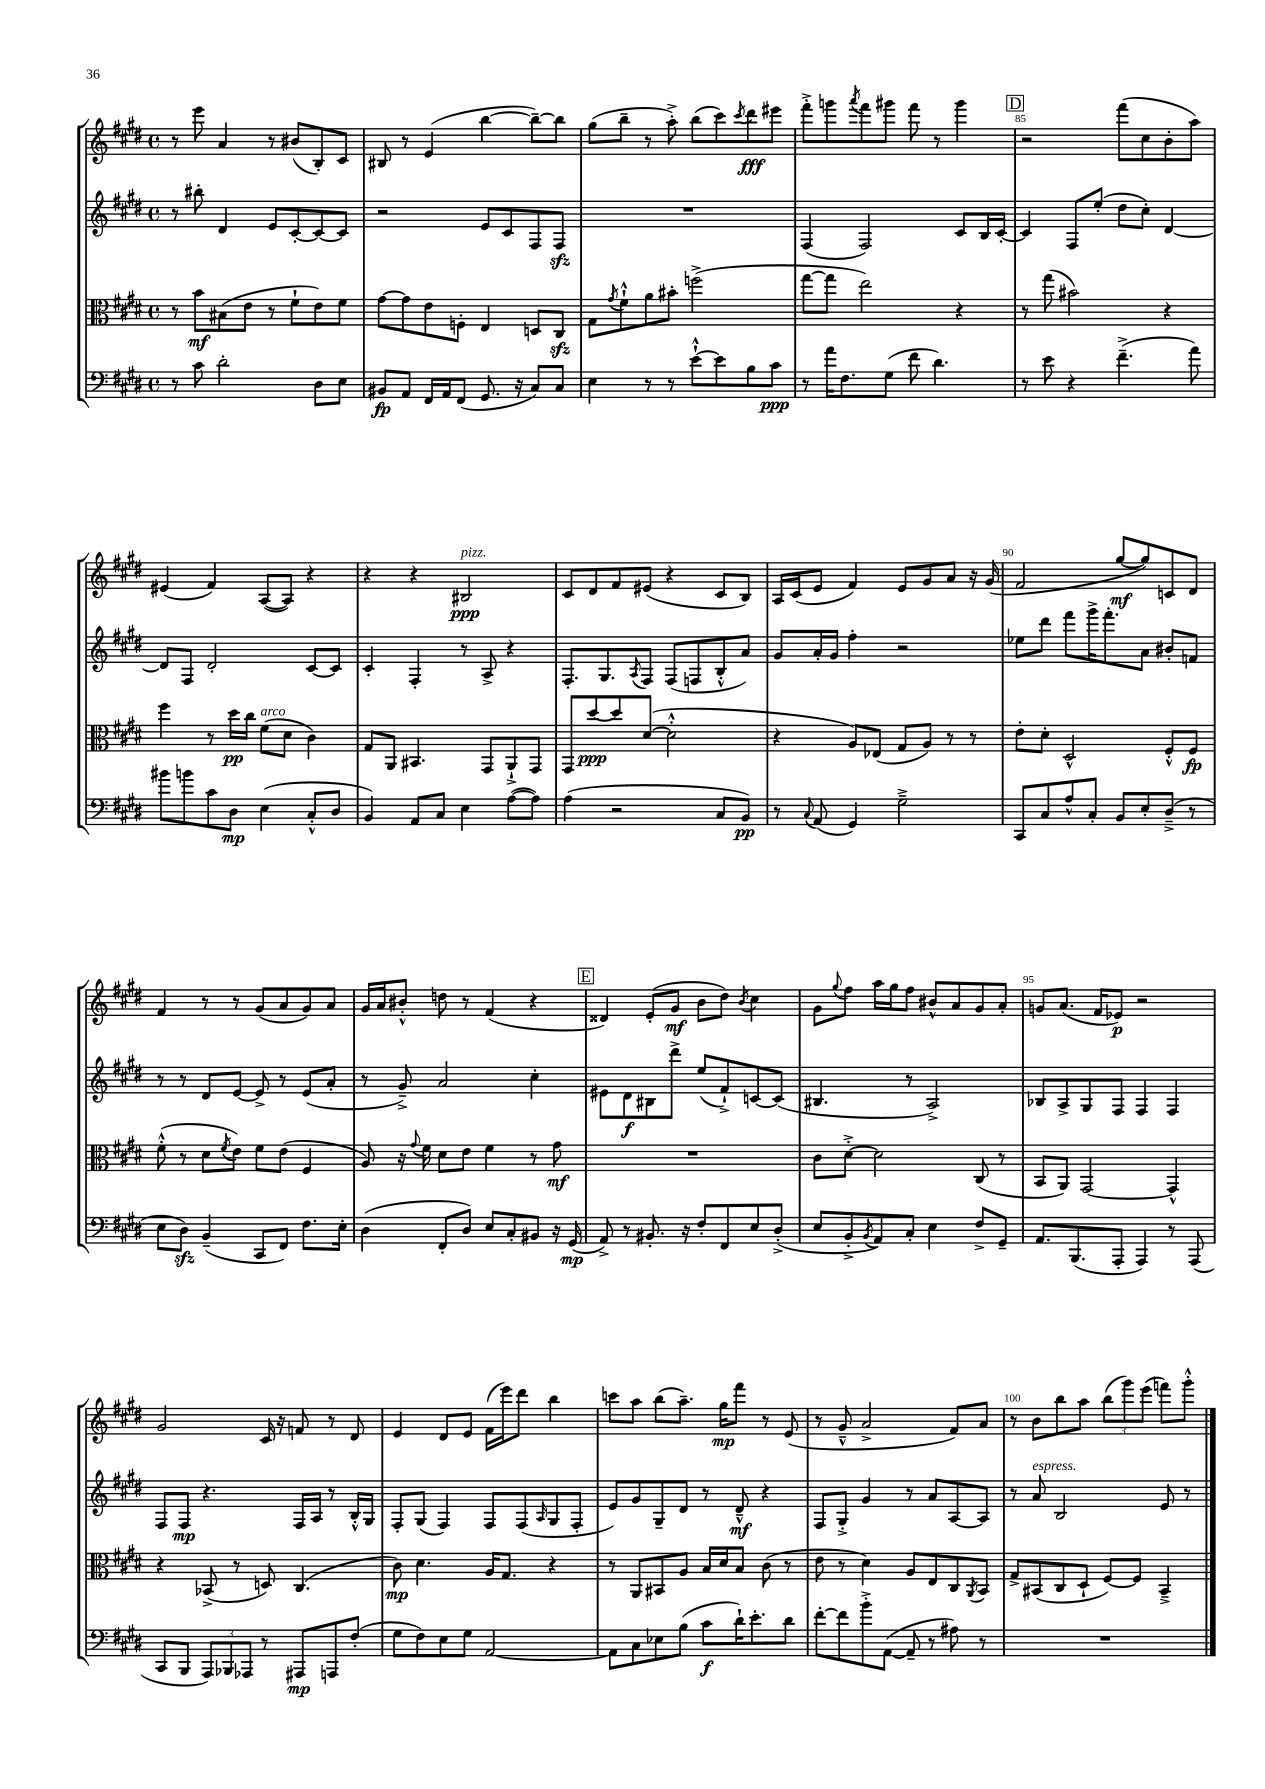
<<
\new StaffGroup <<
\new Staff = "s0" {
    \clef treble \key e \major \defaultTimeSignature \time 4/4
    r8 e'''8 a'4 r8 bis'8( b8-.) cis'8 |
    bis8 r8 e'4( b''4~ b''8~--) b''8 |
    gis''8( b''8-- r8 a''8-.->) b''8( cis'''8) \acciaccatura { cis'''8 } dis'''8\fff eis'''8 |
    fis'''8-.-> g'''8 \acciaccatura { a'''8 } fis'''8 gis'''8 fis'''8 r8 gis'''4 |
    \mark \markup { \box "D" } r2 fis'''8( cis''8 b'8-. a''8) |
    eis'4( fis'4) a8~( a8) r4 |
    r4 r4 bis2\ppp^\markup { \italic "pizz." } |
    cis'8 dis'8 fis'8 eis'8( r4 cis'8 b8) |
    a16 cis'16( e'8 fis'4) e'8 gis'8 a'8 r16 gis'16( |
    fis'2 gis''8~\mf gis''8) c'8 dis'8 |
    fis'4 r8 r8 gis'8( a'8 gis'8) a'8 |
    gis'16 a'16 bis'8-.-^ d''8 r8 fis'4( r4 |
    \mark \markup { \box "E" } disis'4) e'8-.( gis'8\mf b'8 dis''8) \acciaccatura { b'8 } cis''4 |
    gis'8 \appoggiatura { gis''8 } fis''8 a''16 gis''16 fis''8 bis'8-^ a'8 gis'8 a'8-. |
    g'8 a'8.( fis'16 ees'8\p) r2 |
    gis'2 cis'16 r16 f'8 r8 dis'8 |
    e'4 dis'8 e'8 fis'16( e'''16) dis'''8 b''4 |
    c'''8 a''8 b''8( a''8.--) gis''16\mp fis'''8 r8 e'8( |
    r8 gis'8---^ a'2-> fis'8) a'8 |
    r8 b'8 b''8 a''8 \tuplet 3/2 { b''8( gis'''8) e'''8( } f'''8) gis'''8-.-^ \bar "|." |
}
\new Staff = "s1" {
    \clef treble \key e \major \defaultTimeSignature \time 4/4
    r8 bis''8-. dis'4 e'8 cis'8~-. cis'8~ cis'8 |
    r2 e'8 cis'8 fis8 fis8\sfz |
    R1 |
    fis4( fis2) cis'8 b16 cis'16~-. |
    \mark \markup { \box "D" } cis'4 fis8 e''8-.( dis''8 cis''8-.) dis'4~ |
    dis'8 fis8 dis'2-. cis'8~ cis'8 |
    cis'4-. fis4-. r8 a8-> r4 |
    fis8.-. gis8. \acciaccatura { a8 } fis8 fis8( f8 b8-.-^ a'8) |
    gis'8 a'16-. gis'16 fis''4-. r2 |
    ees''8 dis'''8 fis'''8 gis'''16-> fis'''8.-. a'8 bis'8-. f'8 |
    r8 r8 dis'8 e'8~ e'8-> r8 e'8( a'8-. |
    r8 gis'8--->) a'2 cis''4-. |
    \mark \markup { \box "E" } eis'8 dis'8\f bis8 dis'''8-> e''8( fis'8-!->) c'8~ c'8( |
    bis4. r8 a2->) |
    bes8 a8-> gis8 fis8 fis4 fis4 |
    fis8 fis8\mp r4. fis16 a16 r8 b16-.-^ gis16 |
    fis8-. gis8( fis4) fis8 fis8( \grace { a16 } gis8 fis8-. |
    e'8) gis'8 gis8-- dis'8 r8 dis'8---^\mf r4 |
    fis8 gis8-.-> gis'4 r8 a'8 a8~ a8 |
    r8 a'8^\markup { \italic "espress." } b2 e'8 r8 \bar "|." |
}
\new Staff = "s2" {
    \clef alto \key e \major \defaultTimeSignature \time 4/4
    r8 b'8\mf bis8( e'8 r8 fis'8-! e'8) fis'8 |
    gis'8~ gis'8 e'8 f8-. e4 d8 cis8\sfz |
    gis8 \acciaccatura { gis'8 } fis'8-!-^ a'8 bis'8-. f''2->( |
    gis''8~ gis''8 e''2) r4 |
    \mark \markup { \box "D" } r8 gis''8( bis'2) r4 |
    fis''4 r8 dis''16\pp cis''16 fis'8^\markup { \italic "arco" }( dis'8 cis'4) |
    gis8 a,8 bis,4. gis,8 a,8-!-> gis,8 |
    gis,8 dis''8~\ppp dis''8 dis'8~( dis'2-.-^ |
    r4 a8) ees8( gis8 a8) r8 r8 |
    e'8-. dis'8-. dis2-^ fis8-.-^ fis8\fp |
    fis'8-.-^( r8 dis'8 \acciaccatura { fis'8 } e'8) fis'8 e'8( fis4 |
    a8) r16 \appoggiatura { gis'8 } fis'16 dis'8 e'8 fis'4 r8 gis'8\mf |
    \mark \markup { \box "E" } R1 |
    cis'8 dis'8~-.-> dis'2 cis8( r8 |
    b,8 a,8) gis,2~ gis,4-^ |
    r4 bes,8->( r8 d8) cis4.( |
    cis'8\mp) dis'4. a16 gis8. r4 |
    r8 a,8 bis,8 a8 b16 dis'16 b8 cis'8( r8 |
    e'8 r8 dis'4) a8 e8 cis8 \acciaccatura { a,8 } b,8 |
    gis8-> bis,8( cis8 dis8-! fis8~) fis8 bis,4---> \bar "|." |
}
\new Staff = "s3" {
    \clef bass \key e \major \defaultTimeSignature \time 4/4
    r8 cis'8 dis'2-. dis8 e8 |
    bis,8\fp a,8 fis,16 a,16 fis,8( gis,8. r16 cis8) cis8 |
    e4 r8 r8 e'8~-!-^ e'8 b8 cis'8\ppp |
    r8 a'16 fis8. gis8( fis'8 dis'4.) |
    \mark \markup { \box "D" } r8 e'8 r4 fis'4.--->( a'8) |
    bis'8 b'8 cis'8 dis8\mp e4( cis8-.-^ dis8 |
    b,4) a,8 cis8 e4 a8~( a8) |
    a4( r2 cis8 b,8\pp) |
    r8 \appoggiatura { cis8 } a,8( gis,4) gis2---> |
    cis,8 cis8 a8-^ cis8-. b,8 e8-. dis8--->( r8 |
    e8 dis8\sfz) b,4--( cis,8 fis,8) fis8. e16-. |
    dis4( fis,8-. dis8) e8 cis8-. bis,8 r16 gis,16\mp( |
    \mark \markup { \box "E" } a,8->) r8 bis,8.-. r16 fis8-. fis,8 e8 dis8-.->( |
    e8 b,8-.-> \acciaccatura { b,8 } a,8) cis8-. e4 fis8-> gis,8-- |
    a,8. b,,8.( a,,8-. a,,4) r8 a,,8( |
    cis,8 b,,8 \tuplet 3/2 { a,,8) bes,,8 aes,,8 } r8 ais,,8\mp a,,8 fis8-.( |
    gis8 fis8) e8 gis8 a,2~ |
    a,8 cis8 ees8 b8( cis'8\f dis'16-!) e'8.-. dis'8 |
    fis'8~-. fis'8 b'8-.-> a,8~( a,8-- r8 ais8) r8 |
    R1 \bar "|." |
}
>>
>>
\layout { \context { \Score currentBarNumber = #81 \override BarNumber.break-visibility = ##(#f #t #t) barNumberVisibility = #(every-nth-bar-number-visible 5) } }
